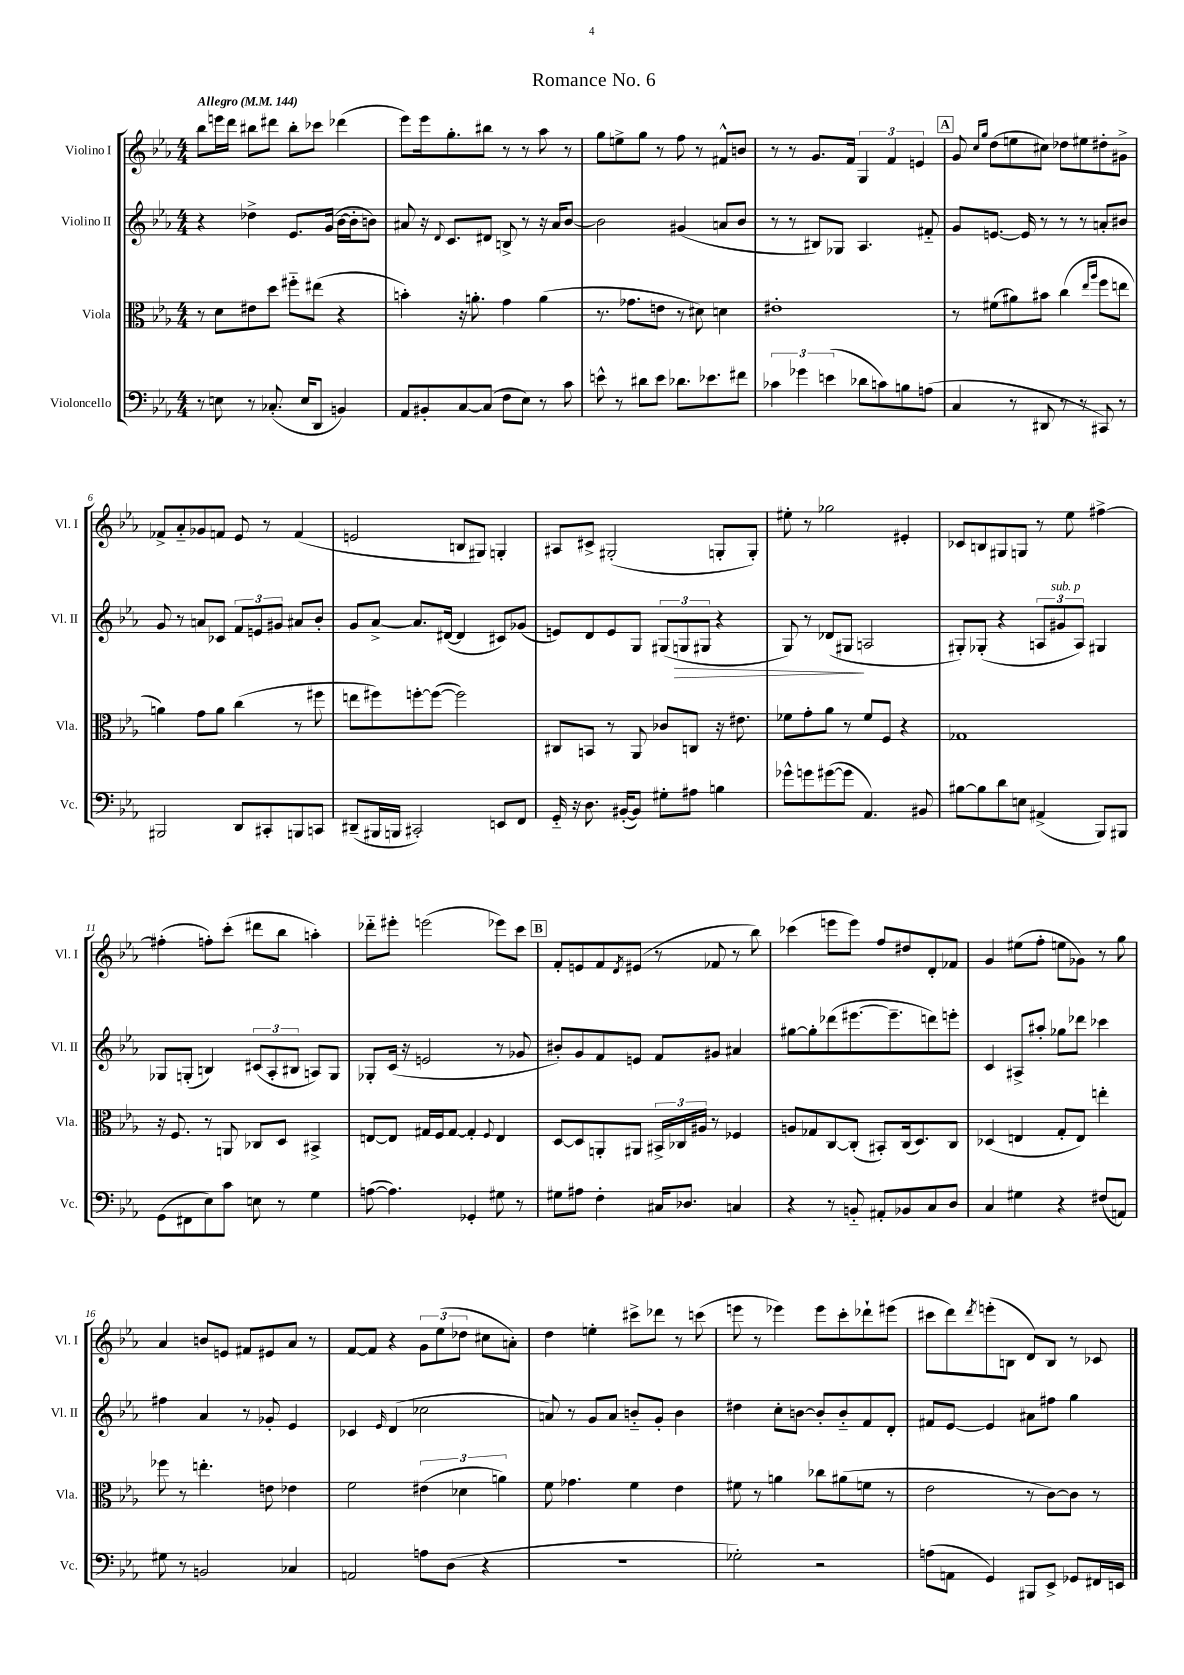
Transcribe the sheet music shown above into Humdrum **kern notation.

**kern	**kern	**kern	**dynam	**kern
*part4	*part3	*part2	*part2	*part1
*staff4	*staff3	*staff2	*staff2	*staff1
*I"Violoncello	*I"Viola	*I"Violino II	*	*I"Violino I
*I'Vc.	*I'Vla.	*I'Vl. II	*	*I'Vl. I
*clefF4	*clefC3	*clefG2	*	*clefG2
*k[b-e-a-]	*k[b-e-a-]	*k[b-e-a-]	*	*k[b-e-a-]
*M4/4	*M4/4	*M4/4	*	*M4/4
*MM144	*MM144	*MM144	*	*MM144
=1	=1	=1	=1	=1
!	!	!	!	!LO:TX:a:B:t=Allegro
8r	8r	4r	.	8bb-\L
8En\	8d\L	.	.	16eeen\L
.	.	.	.	16ddd\JJ
8r	8e#X\	4dd-X^\	.	8bb#X\L
(8.C-X'/	8dd\J	.	.	8ddd#X\J
.	8ff#X\L	8.e-/L	.	8bb#'\L
16E/KL	.	.	.	.
8DD/J	(8ee#X\J	.	.	8ccc-X\J
.	.	(16g/Jk	.	.
4BBn/)	4r	[16b-\LL	.	(4ddd-X\
.	.	16b-'\J]	.	.
.	.	8bn\J)	.	.
=2	=2	=2	=2	=2
8AA-/L	4bn'\)	8a#X/	.	8eee-\L)
8BB#X'/	.	16r	.	16eee-\k
.	.	8qqd/	.	.
.	.	8.c/L	.	8.gg'\
[8C/	16r	.	.	.
.	8.an'\	.	.	.
(8C/J]	.	8d#X/J	.	8bb#X\J
8F\L	4g\	8Bn^/	.	8r
8E-\J)	.	8r	.	8r
8r	(4a\	16r	.	8aa-\
.	.	16a#/KL	.	.
8c\	.	[8b-/J	.	8r
=3	=3	=3	=3	=3
8en^^\	8.r	2b-\]	.	8gg\L
8r	.	.	.	8een^\
.	8.g-X\L	.	.	.
8d#X\L	.	.	.	8gg\J
8e\J	8en\J	.	.	8r
8.d-X\L	8r	(4g#X/	.	8ff\
.	8d#X\)	.	.	8r
8.e-X\	.	.	.	.
.	4dn\	8an/L	.	8f#X^^/L
8f#X\J	.	8b-/J	.	8bn/J
=4	=4	=4	=4	=4
6c-X\	1e#X'	8r	.	8r
.	.	8r	.	8r
6g-X\	.	.	.	.
.	.	8B#X/L)	.	8.g/L
(6en\	.	.	.	.
.	.	8G-X/J	.	.
.	.	.	.	16f/Jk
8d-X\L	.	4.A-/	.	6G/
8cn\)	.	.	.	.
.	.	.	.	6f/
8Bn\	.	.	.	.
.	.	.	.	6en/
(8An\J	.	8f#X/	.	.
!!LO:REH:place=s1:t=A
=5	=5	=5	=5	=5
4C/	8r	8g/L	.	8g/
.	.	.	.	16qqcc/LL
.	.	.	.	16qqgg/JJ
.	(8f#X\L	[8.en/J	.	(8dd\L
8r	8a#X\)	.	.	8een\
.	.	16e/]	.	.
8DD#X/	8b#X\J	8r	.	8cc#X\J)
8r	(4cc\	8r	.	8dd-X\L
8r	.	8r	.	8ee#X\
.	16qqee-/LL	.	.	.
.	16qqaa-/JJ	.	.	.
8CC#X/)	8ff\L	8an'/L	.	8dd#X'\
8r	8een\J	8b#X/J	.	8g#X^\J
!!LO:LB:g=z
=6	=6	=6	=6	=6
2BBB#X/	4an\)	8g/	.	8f-X^/L
.	.	8r	.	8a-/
.	8g\L	8an/L	.	8g-X/
.	8a\J	8c-X/J	.	8fn/J
8DD/L	(4cc\	12f/L	.	8e-/
.	.	12en/	.	.
8CC#X'/	.	.	.	8r
.	.	12g#X/J	.	.
8BBBn/	8r	8a#X/L	.	(4f/
8CCn/J	8ff#X\	8b-'/J	.	.
=7	=7	=7	=7	=7
(8DD#X~/L	8een\L	8g/L	.	2en/
16BBB#X/L	8ff#X\)	[8a-^/J	.	.
16BBBn/JJ	.	.	.	.
2CC#X'/)	[8ffn'\	8.a-/L]	.	.
.	(8ff\J_	.	.	.
.	.	([16d#X/Jk	.	.
.	2ff\])	4d#/]	.	8Bn/L
.	.	.	.	8G#X/J)
8EEn/L	.	8c#X/L)	.	4Gn'/
8FF/J	.	(8g-X/J	.	.
=8	=8	=8	=8	=8
16GG/	8C#X/L	8en/L)	.	8A#X/L
16r	.	.	.	.
8.D\	8BBn/J	8d/	.	8c#X^/J
.	8r	8e/	.	(2G#X'/
([16BB#X'/KL	.	.	.	.
8BB#/J])	8AA-/	8G/J	.	.
8G#X'\L	8c-X/L	(12G#X/L	.	.
!	!	!	!LO:HP:b	!
.	.	12Gn/	>	.
8A#X\J	8Cn/J	.	.	.
.	.	12G#X/J	.	.
4Bn\	16r	4r	.	8Gn'/L
.	8.e#X\	.	.	.
.	.	.	.	8G'/J)
=9	=9	=9	=9	=9
8g-X^^\L	8f-X\L	8G/)	.	8ee#X'\
8gn\	8g'\	8r	.	8r
([8g#X\	8a-\J	(8d-X/L	.	2gg-X\
8g#\J]	8r	8G#X/J	.	.
4.AA-/)	8f-/L	2An/	]	.
.	8F/J	.	.	.
.	4r	.	.	4e#X'/
8BB#X/	.	.	.	.
=10	=10	=10	=10	=10
[8B#X\L	1G-X	8G#X'/L)	.	8c-X/L
8B#\]	.	(8G-X'/J	.	8Bn/
8d\	.	4r	.	8G#X/
8En\J	.	.	.	8Gn/J
(4AA#X^/	.	12An/L	.	8r
!	!	!LO:TX:a:i:t=sub. p	!	!
.	.	12g#X/	.	.
.	.	.	.	8ee-\
.	.	12A/J)	.	.
8BBB-/L)	.	4G#X/	.	[4ff#X^\
8BBB#X/J	.	.	.	.
!!LO:LB:g=z
=11	=11	=11	=11	=11
(8GG\L	16r	8G-X/L	.	(4ff#X'\]
.	8.F/	.	.	.
8FF#X\	.	(8Gn'/J	.	.
8E-\)	8r	4Bn/)	.	8ffn'\L)
8c\J	8AAn/	.	.	(8ccc'\J
8En\	8C-X/L	(12c#X/L	.	8ddd#X\L
.	.	12A-'/	.	.
8r	8D/J	.	.	8bb-\J
.	.	12B#X/J	.	.
4G\	4BB#X^/	8An/L)	.	4aan'\)
.	.	8G/J	.	.
=12	=12	=12	=12	=12
([8An\	[8En/L	8G-X'/L	.	8ddd-X\L
4.A\])	8E/J]	(16c/Jk	.	8eee#X'\J
.	.	16r	.	.
.	16G#X/LL	2en/	.	(2eeen\
.	16F/J	.	.	.
.	[8G#/J	.	.	.
4GG-X'/	4G#'/]	.	.	.
.	8qqF/	.	.	.
8G#X\	4E/	8r	.	8eee-X\L)
8r	.	8g-X/	.	8ccc\J
!!LO:REH:place=s1:t=B
=13	=13	=13	=13	=13
8G#X\L	[8D/L	8b#X'/L)	.	8f'/L
8A#X\J	8D/]	8g/	.	8en/
4F'\	8AAn'/	8f/	.	8f/
.	.	.	.	8qd/
.	8AA#X/J	8en/J	.	(8e#X/J
16C#X/KL	24BB#X^/LL	8f/L	.	8r
.	24C-X/	.	.	.
8.D-X/J	.	.	.	.
.	24A#X/JJ	.	.	.
.	8r	8g#X/J	.	8f-X/
4Cn/	4F-X/	4a#X/	.	8r
.	.	.	.	8bb-\)
=14	=14	=14	=14	=14
4r	8An/L	[8gg#X\L	.	(4ccc-X\
.	8G-X/	8gg#'\]	.	.
8r	[8C/	(8ddd-X\	.	8eeen\L
8BBn/	(8C'/J]	[8.eee#X\	.	8eee\J)
8AA#X'/L	8BB#X'/L)	.	.	8ff/L
.	.	8.eee#~\]	.	.
8BB-X/	(16C/k	.	.	8dd#X/
.	8.D/)	.	.	.
8C/	.	8dddn\)	.	8d'/
8D/J	8C/J	8eeen'\J	.	8f-X/J
=15	=15	=15	=15	=15
4C/	(4D-X/	4c/	.	4g/
4G#X\	4En/	8A#X^/L	.	(8ee#X\L
.	.	8aa#X'/J	.	8ff'\J
4r	8G'/L	8gg-X\L	.	8een\L
.	8E/J)	8ddd-X\J	.	8g-X\J)
(8F#X/L	4een'\	4ccc-X\	.	8r
8AAn/J)	.	.	.	8gg\
!!LO:LB:g=z
=16	=16	=16	=16	=16
8G#X\	8ff-X\	4ff#X\	.	4a-/
8r	8r	.	.	.
2BBn/	4.een'\	4a-/	.	8bn/L
.	.	.	.	8en/J
.	.	8r	.	8f#X/L
.	8en\	8g-X'/	.	8e#X/
4C-X/	4e-X\	4e-/	.	8a-/J
.	.	.	.	8r
=17	=17	=17	=17	=17
2AAn/	2f\	4c-X/	.	[8f/L
.	.	.	.	8f/J]
.	.	16qqe-/	.	.
.	.	(4d/	.	4r
8An\L	(6e#X\	2cc-X\	.	12g\L
.	.	.	.	(12ee-\
(8D\J	.	.	.	.
.	6d-X\	.	.	12dd-X\J
4r	.	.	.	8cc#X\L
.	6an\)	.	.	.
.	.	.	.	8an'\J)
=18	=18	=18	=18	=18
1r	8f\	8an/)	.	4dd\
.	4.g-X\	8r	.	.
.	.	8g/L	.	4een'\
.	.	8a/J	.	.
.	4f\	8bn/L	.	8ccc#X^\L
.	.	8g'/J	.	8ddd-X\J
.	4e-\	4b\	.	8r
.	.	.	.	(8cccn\
=19	=19	=19	=19	=19
2G-X'\)	8f#X\	4dd#X\	.	8eeen\
.	8r	.	.	8r
.	4an\	8cc'\L	.	4eee-X\)
.	.	[8bn\J	.	.
2r	8cc-X\L	8b'/L]	.	8eee-\L
.	(8a#X\	8b/	.	8ccc'\
.	8fn\J	8f/	.	8ddd-X`\
.	8r	8d'/J	.	(8eee#X\J
=20	=20	=20	=20	=20
(8An\L	2e-\	8f#X/L	.	8ccc#X\L
8AAn\J	.	[8e-/J	.	8ddd\)
.	.	.	.	8qddd/
4GG/)	.	4e-/]	.	(8eeen'\
.	.	.	.	8Bn\J
8BBB#X/L	8r	8a#X\L	.	8d/L)
8EE-^/J	[8c\L)	8ff#X\J	.	8B/J
8GG-X/L	8c\J]	4gg\	.	8r
16FF#X/L	8r	.	.	8c-X/
16EEn/JJ	.	.	.	.
==	==	==	==	==
*-	*-	*-	*-	*-
